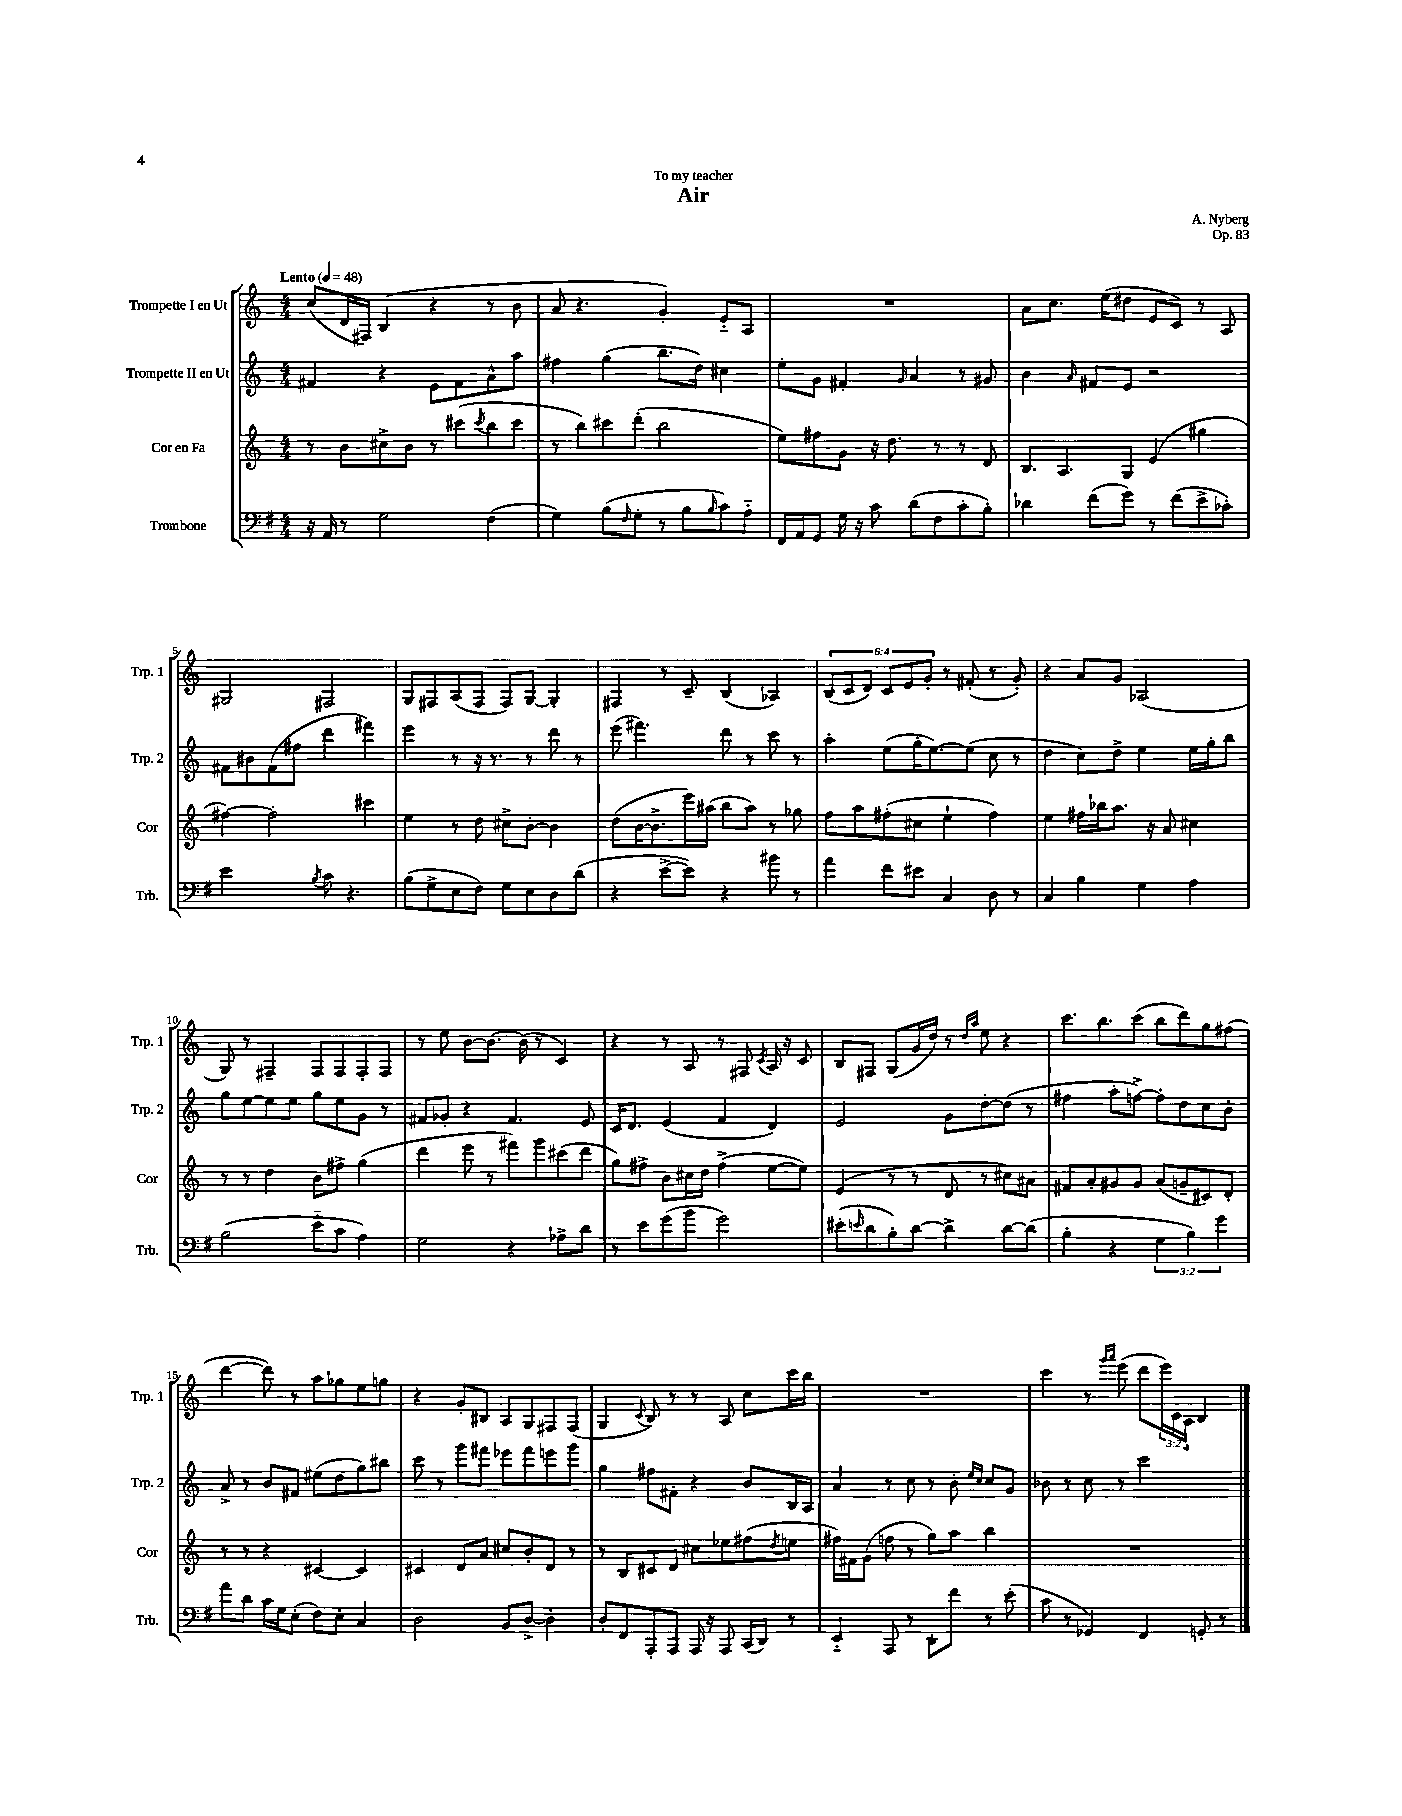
\header { title = "Air" composer = "A. Nyberg" dedication = "To my teacher" opus = "Op. 83" }
<<
\new StaffGroup <<
\new Staff = "s0" \with { instrumentName = "Trompette I en Ut" shortInstrumentName = "Trp. 1" } {
    \clef treble \key c \major \numericTimeSignature \time 4/4 \override Staff.TupletNumber.text = #tuplet-number::calc-fraction-text \tempo "Lento" 4 = 48
    c''8( d'16 fis16) b4( r4 r8 b'8 |
    a'8 r4. g'4-.) e'8-_ a8 |
    R1 |
    a'8 c''8. e''16( dis''8 e'8 c'8) r8 a8 |
    gis2 fis2 |
    g8 fis8 a8( fis8 fis8) g8~ g4-. |
    fis4 r8 c'8-- b4( aes4) |
    \tuplet 6/4 { b8( c'8 d'8) c'8 e'8 g'8-. } r8 fis'8-.( r8 g'8-.) |
    r4 a'8 g'8 aes2( |
    g8) r8 fis4-- fis8 fis8 fis8-. fis8 |
    r8 e''8 b'8~ b'8.~ b'16( r8 c'4) |
    r4 r8 a8 r8 fis8 \acciaccatura { c'8 } a16 r16 c'8 |
    b8 fis8 g8( g'16 d''16) r8 \grace { d''16 a''16 } e''8 r4 |
    c'''8. b''8. c'''8( b''8 d'''8) g''8 fis''8( |
    d'''4~ d'''8) r8 a''8 ges''8 e''8 g''8 |
    r4 g'8-. bis8 a8 g8 fis8 fis8( |
    g4 \appoggiatura { c'8 } b8) r8 r8 a8 c''8 c'''16 b''16 |
    R1 |
    c'''4 r8 \grace { g'''16 a'''16 } e'''8( d'''8 \tuplet 3/2 { e'''16) c'16 a16 } b4 \bar "|." |
}
\new Staff = "s1" \with { instrumentName = "Trompette II en Ut" shortInstrumentName = "Trp. 2" } {
    \clef treble \key c \major \numericTimeSignature \time 4/4
    fis'4 r4 e'8 fis'8 a'8-^ a''8 |
    fis''4 g''4( b''8. d''16) cis''4 |
    e''8-. g'8 fis'4-. \grace { g'16 } a'4 r8 gis'8 |
    b'4 \grace { a'16 } fis'8 e'8 r2 |
    fis'8 bis'8 fis'8( fis''8 d'''4 fis'''4) |
    e'''4 r8 r16 r8. r8 d'''8 r8 |
    e'''8( fis'''4.) d'''8 r8 c'''8 r8 |
    a''4-. e''8( g''16-. e''8.~) e''8( c''8 r8 |
    d''4 c''8) d''8-> e''4 e''16 g''16-. b''8 |
    g''8 e''8~ e''8 e''8 g''8 e''8 g'8 r8 |
    fis'8 ges'8-. r4 fis'4. e'8 |
    c'16 d'8. e'4( f'4 d'4) |
    e'2 g'8 d''8~-. d''8( r8 |
    fis''4 a''8-. f''8~->) f''8-. d''8 c''8 b'8-. |
    a'8-> r8 b'8 fis'8 eis''8( d''8 g''8) bis''8 |
    c'''8 r8 g'''8 fis'''8 ees'''8 fis'''8 e'''8 g'''8 |
    g''4 fis''8 fis'8-. r4 b'8 b16 a16 |
    a'4 r8 c''8 r8 b'8-. \grace { e''16 c''16 } c''8 g'8 |
    bes'8 r8 c''8 r8 c'''2 \bar "|." |
}
\new Staff = "s2" \with { instrumentName = "Cor en Fa" shortInstrumentName = "Cor" } {
    \clef treble \key c \major \numericTimeSignature \time 4/4
    r8 b'8 cis''8-> b'8 r8 cis'''8( \acciaccatura { cis'''8 } b''8 cis'''8 |
    r8 b''8) cis'''8 d'''8-.( b''2 |
    e''8) fis''8 g'8 r16 d''8. r8 r8 d'8 |
    b8. a8. g8 e'4( gis''4 |
    fis''4~) fis''2-. cis'''4 |
    e''4 r8 d''8 cis''8-> b'8~-. b'4 |
    d''8( b'16~ b'8.-> e'''16) ais''16( b''8 ais''8) r8 ges''8 |
    f''8 a''8 fis''8-.( cis''8 e''4-! fis''4) |
    e''4 fis''16 bes''16 a''8. r16 a'8 cis''4 |
    r8 r8 d''4 b'8 fis''8-> g''4( |
    d'''4 e'''8 r8 fis'''8) g'''8 cis'''8( d'''8 |
    g''8) fis''8-> b'8 cis''16 d''16 fis''4->( e''8~ e''8) |
    e'4( r8 r8 d'8 r8 cis''8) ais'8 |
    fis'8 a'8-. gis'8 gis'8 a'8( g'8-- cis'8) d'8-. |
    r8 r8 r4 cis'4~ cis'4 |
    cis'4 d'8 a'8 cis''8 b'8-. d'8 r8 |
    r8 b8 cis'8 d'8 cis''8 ees''8 fis''8( \acciaccatura { d''8 } e''8 |
    fis''16) fis'16 g'8( f''8 r8 g''8) a''8 b''4 |
    R1 \bar "|." |
}
\new Staff = "s3" \with { instrumentName = "Trombone" shortInstrumentName = "Trb." } {
    \clef bass \key g \major \numericTimeSignature \time 4/4 \override Staff.TupletNumber.text = #tuplet-number::calc-fraction-text
    r16 a,16 r8 g2 fis4( |
    g4) b8( \grace { fis16 } g8-. r8 b8 \grace { b16 } c'8) a8-_ |
    fis,16 a,16 g,8 g16 r16 c'8 d'8( fis8 c'8-. b8-.) |
    des'4 fis'8( g'8) r8 fis'8( e'8-> ces'8-.) |
    e'2 \acciaccatura { b8 } c'8 r4. |
    b8( g8-> e8 fis8) g8 e8 d8 d'8( |
    r4 e'8~-> e'8) r4 bis'8 r8 |
    a'4 fis'8 eis'8 c4 d8 r8 |
    c4 b4 g4 a4 |
    b2( e'8-_ c'8 a4) |
    g2 r4 aes8-> d'8 |
    r8 e'8 g'8( b'8 g'2) |
    eis'8-.( \grace { e'16 } d'8 b8-.) d'8~ d'4-> d'8~ d'8( |
    b4-. r4 \tuplet 3/2 { g4 b4) g'4 } |
    a'8 d'8 c'16 g16 e8-.( fis8) e8-. c4 |
    d2 b,8 d8~-> d4-. |
    d8-. fis,8 a,,8-. a,,8 a,,16 r16 a,,8 c,16( d,16) r8 |
    e,4-_ a,,8 r8 d,8-. fis'8 r8 e'8-.( |
    c'8 r8 ges,4) fis,4 g,8-. r8 \bar "|." |
}
>>
>>
